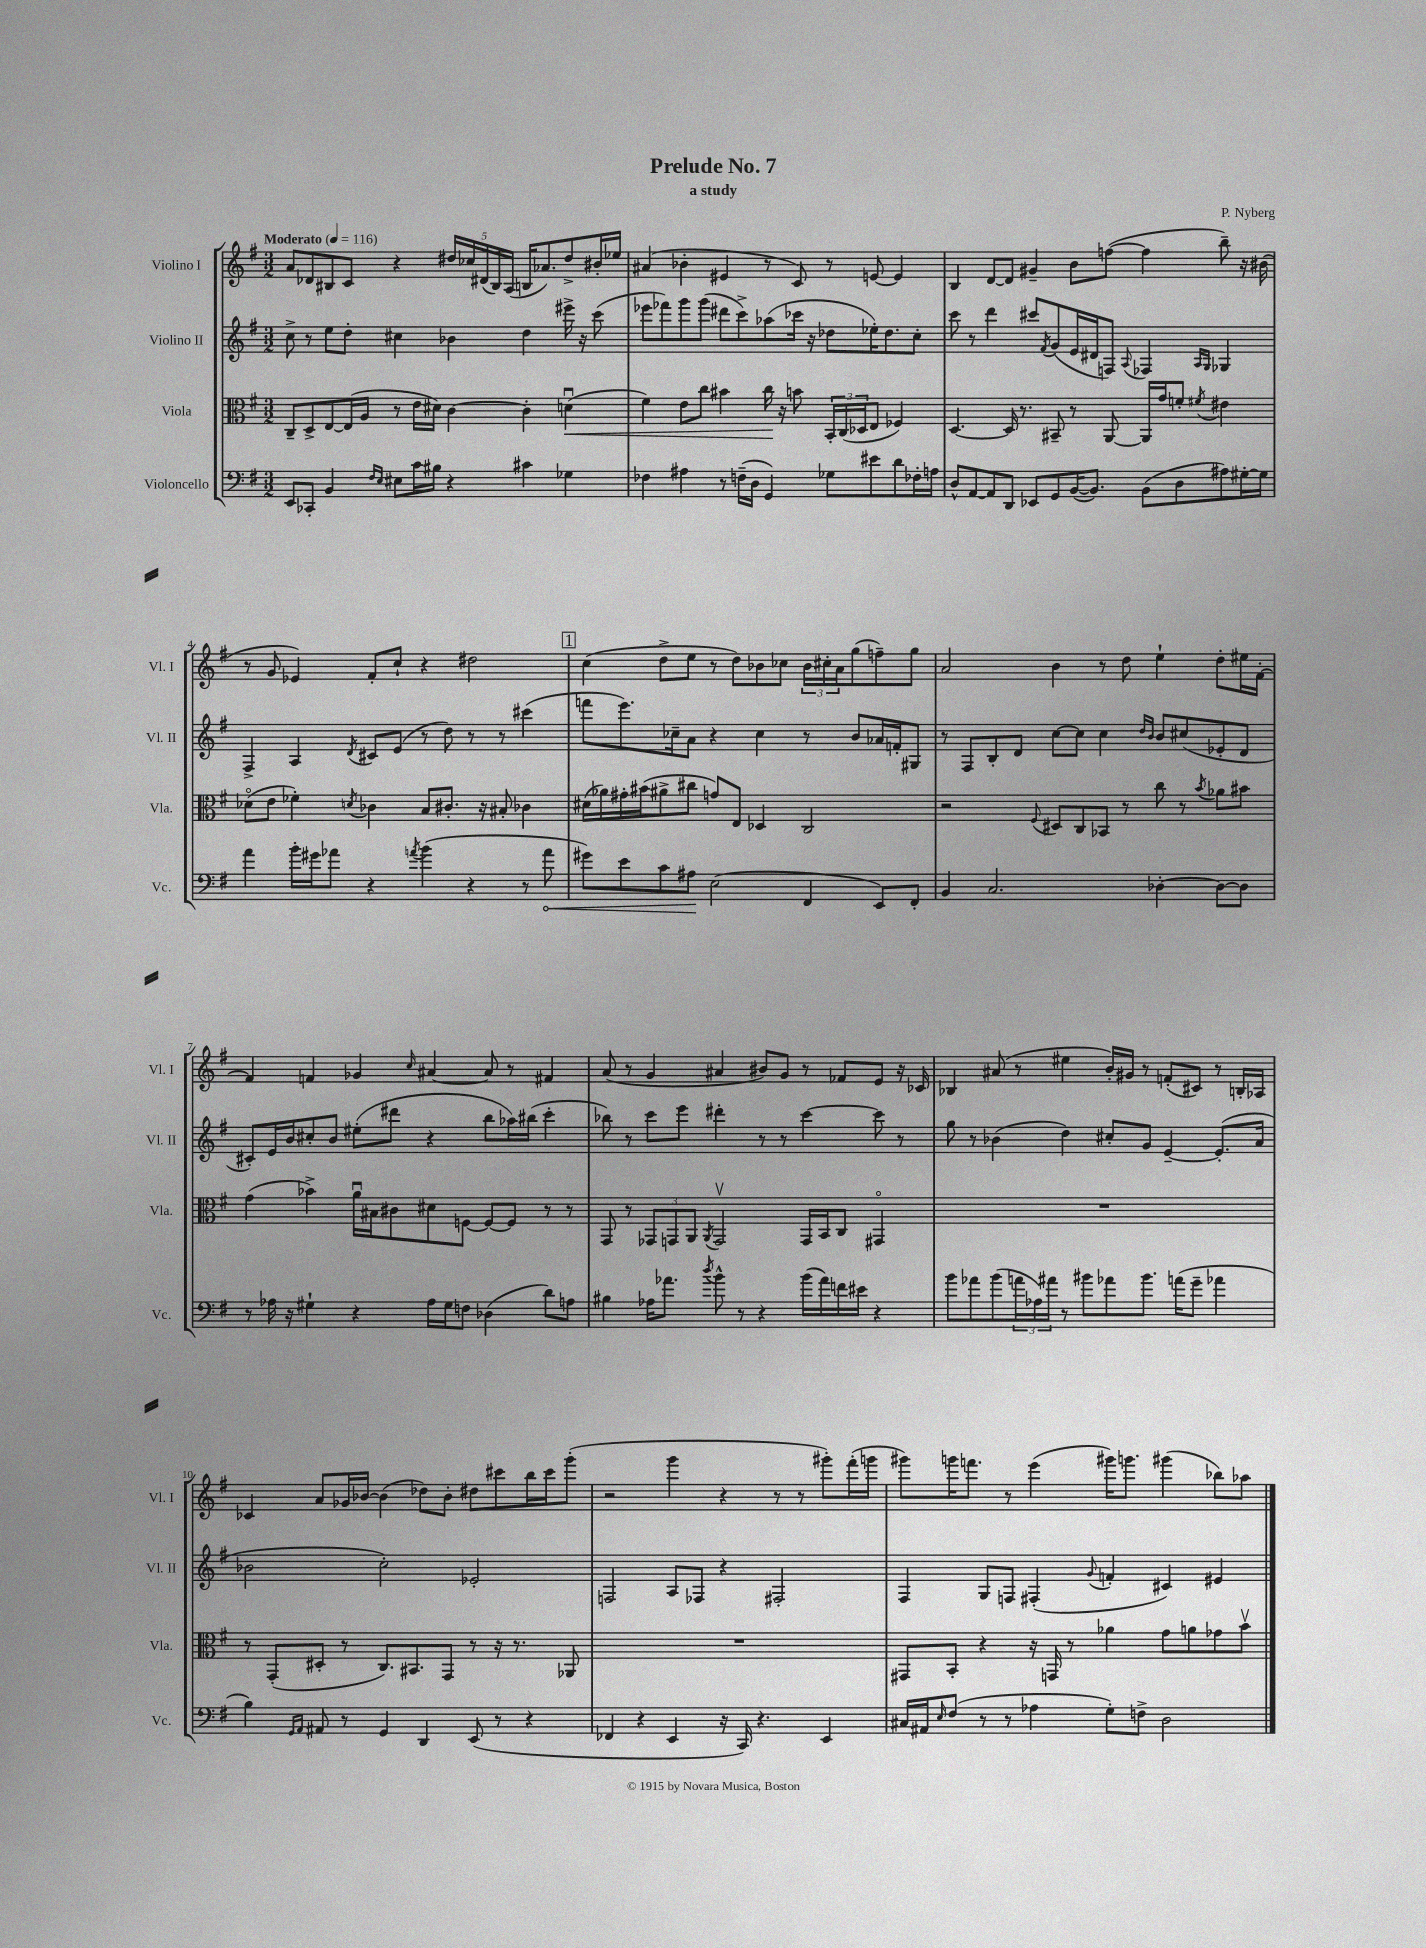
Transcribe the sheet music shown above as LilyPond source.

\header { title = "Prelude No. 7" composer = "P. Nyberg" subtitle = "a study" }
<<
\new StaffGroup <<
\new Staff = "s0" \with { instrumentName = "Violino I" shortInstrumentName = "Vl. I" } {
    \clef treble \key g \major \numericTimeSignature \time 3/2 \tempo "Moderato" 4 = 116
    a'8 des'8 bis8 c'8 r4 \tuplet 5/4 { dis''16 ces''16 dis'16( bis16) a16( } b16 aes'8.) dis''8-> bis'16-. ees''16 |
    ais'4( bes'4-. eis'4 r8 c'8) r8 e'8~ e'4 |
    b4 d'8~ d'8 gis'4-- b'8 f''8~( f''4 b''8--) r16 bis'16( |
    r8 g'8 ees'4) fis'8-. c''8-! r4 dis''2 |
    \mark \markup { \box "1" } c''4( d''8-> e''8 r8 d''8) bes'8 ces''8 \tuplet 3/2 { bes'16 cis''16-. a'16 } g''8( f''8--) g''8 |
    a'2 b'4 r8 d''8 e''4-! d''8-. eis''16 fis'16~-. |
    fis'4 f'4 ges'4 \grace { c''16 } ais'4~ ais'8 r8 fis'4 |
    a'8( r8 g'4 ais'4 bis'8) g'8 r8 fes'8 e'8 r16 ces'16 |
    bes4 ais'8( r8 eis''4 b'16-.) gis'16 r8 f'8-.( cis'8) r8 b16-. aes16 |
    ces'4 a'8 ges'16 bes'16~ bes'4( des''8) bes'8-. dis''8 cis'''8 b''16 cis'''16 g'''8-.( |
    r2 g'''4 r4 r8 r8 gis'''8-.) fis'''16-.( g'''16 |
    gis'''8) g'''16 f'''8. r8 e'''4( gis'''16) g'''8. gis'''4( bes''8) aes''8 \bar "|." |
}
\new Staff = "s1" \with { instrumentName = "Violino II" shortInstrumentName = "Vl. II" } {
    \clef treble \key g \major \numericTimeSignature \time 3/2
    c''8-> r8 e''8 d''8-. cis''4 bes'4 d''4 eis'''16-> r16 c'''8( |
    ees'''8 fes'''8) g'''8 g'''8( dis'''8 c'''8->) aes''8( ces'''16 r16 des''8 ees''16-.) des''8. c''8-. |
    c'''8 r8 d'''4 cis'''8 \acciaccatura { fis'8 } g'8( e'16 dis'16 f8) \appoggiatura { a8 } fes4 \grace { a16 g16 } ges4 |
    fis4-> a4 \acciaccatura { d'8 } cis'8 e'8( r8 d''8) r8 r8 cis'''4( |
    \mark \markup { \box "1" } f'''8 e'''8.) ces''16-- a'8 r4 ces''4 r8 b'8 aes'16 f'16-. gis8 |
    r8 fis8 b8-. d'8 c''8~ c''8 c''4 \grace { d''16 b'16 } b'8 cis''8( ees'8-. d'8 |
    cis'8-.) e'16 b'16 cis''8-. b'8 eis''8-.( dis'''8 r4 b''8 aes''16) bis''16( c'''4-. |
    bes''8) r8 c'''8 e'''8 dis'''4-. r8 r8 c'''4~ c'''8 r8 |
    g''8 r8 bes'4( d''4) cis''8-. g'8 e'4~-- e'8.-.( a'16 |
    bes'2 c''2-.) ees'2-. |
    f2 a8 fes8 r4 fis2-. |
    fis4 g8 f8 fis4-.( \appoggiatura { g'8 } f'4-. cis'4) eis'4 \bar "|." |
}
\new Staff = "s2" \with { instrumentName = "Viola" shortInstrumentName = "Vla." } {
    \clef alto \key g \major \numericTimeSignature \time 3/2
    c8-- d8-> e8~ e16( a16 r8 e'16 dis'16) c'4~ c'4-. d'4\downbow\<( |
    fis'4) e'8 c''8 bis'4 c''16\! r16 b'8 \tuplet 3/2 { b,16-. c16( des16 } e8 fes4) |
    d4.~ d16 r8. bis,8-- r8 a,8~ a,16 g'16 f'8-. \acciaccatura { fis'8 } eis'4 |
    des'8\flageolet( e'8 fes'4-.) \acciaccatura { d'8 } ces'4 b8 cis'8.-. r16 bis8-. ces'4 |
    \mark \markup { \box "1" } dis'16( aes'16) gis'16-. bis'16( ais'8-> cis''8 g'8) e8 des4 c2 |
    r2 \appoggiatura { fis8 } dis8 c8 bes,8 r8 c''8 r8 \acciaccatura { b'8 } aes'8 bis'8 |
    g'4( bes'4->) a'16\downbow bis16 cis'8 dis'8 f8~ f8~ f8 r8 r8 |
    g,8 r8 \tuplet 3/2 { ges,8 g,8 a,8 } \acciaccatura { a,8 } g,2\upbow g,16 b,16 c8 gis,4\flageolet |
    R1. |
    r8 g,8-.( dis8-. r8 c8.) bis,8. g,8 r8 r16 r8. aes,8 |
    R1. |
    gis,8 b,8-. r4 r16 g,16 r8 aes'4 g'8 a'8 ges'8 b'8\upbow \bar "|." |
}
\new Staff = "s3" \with { instrumentName = "Violoncello" shortInstrumentName = "Vc." } {
    \clef bass \key g \major \numericTimeSignature \time 3/2
    e,8 ces,8-. b,4 \grace { fis16 e16 } eis8 c'16 bis16 r4 cis'4 ges4 |
    fes4 ais4 r8 f16--( d16 g,4) ges8 eis'8 d'8 fes16-. a16 |
    d8-^ a,8~ a,8 d,8 ees,8 g,8 b,16~( b,8.) b,8( d8 ais8) gis16~-. gis16 |
    a'4 b'16-. gis'16 aes'8 r4 \acciaccatura { a'8 } b'4( r4 r8 \once \override Hairpin.circled-tip = ##t a'8\< |
    \mark \markup { \box "1" } gis'8) e'8 c'8 ais8\! e2( fis,4 e,8) fis,8-. |
    b,4 c2. des4~-. des8~ des8 |
    r8 aes16 r16 gis4-! r4 aes16 gis16 f8 des4( d'8) a8 |
    bis4 aes16 aes'8. \acciaccatura { d''8 } b'8-^ r8 r4 b'16( aes'16) f'16 eis'16 r4 |
    b'8 aes'8 b'8( \tuplet 3/2 { a'16 aes16) ais'16 } r8 bis'8 aes'8 bis'8. a'16( g'8-- aes'4 |
    b4) \grace { g,16 a,16 } ais,8 r8 g,4 d,4 e,8( r8 r4 |
    fes,4 r4 e,4 r16 c,16) r4. e,4 |
    cis16 ais,16 \grace { e16 } fis8( r8 r8 aes4 g8-.) f8-> d2 \bar "|." |
}
>>
>>
